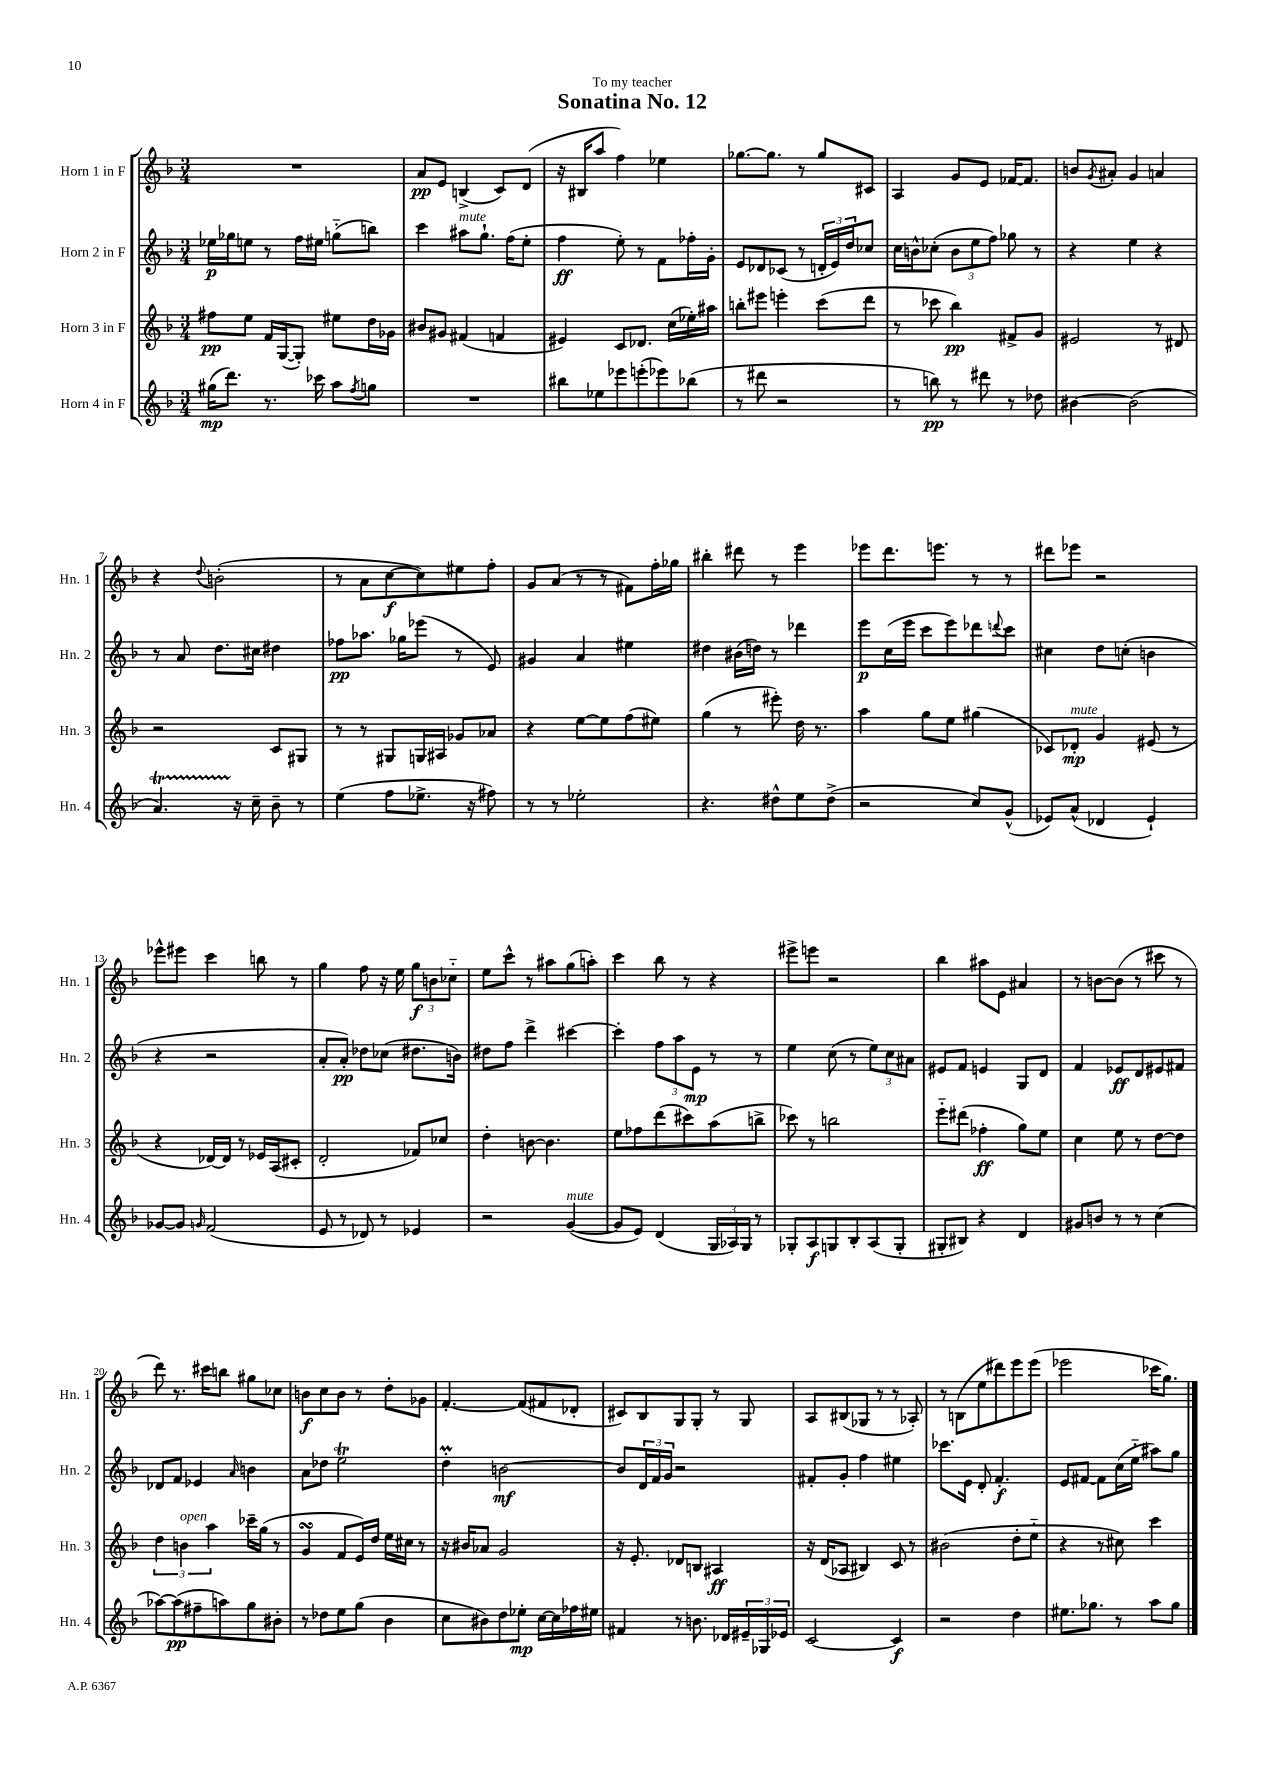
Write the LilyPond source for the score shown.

\header { title = "Sonatina No. 12" dedication = "To my teacher" }
<<
\new StaffGroup <<
\new Staff = "s0" \with { instrumentName = "Horn 1 in F" shortInstrumentName = "Hn. 1" } {
    \clef treble \key f \major \numericTimeSignature \time 3/4
    R2. |
    a'8\pp e'8 b4->( c'8) d'8( |
    r16 bis16 a''8 f''4) ees''4 |
    ges''8.~ ges''8. r8 ges''8 cis'8 |
    a4 g'8 e'8 fes'16~ fes'8. |
    b'8 \acciaccatura { g'8 } ais'8-. g'4 a'4 |
    r4 \appoggiatura { d''8 } b'2-.( |
    r8 a'8 c''8~\f c''8) eis''8 f''8-. |
    g'8 a'8( r8 r8 fis'8) f''16-. ges''16 |
    bis''4-. dis'''8 r8 e'''4 |
    ees'''8 d'''8. e'''8. r8 r8 |
    dis'''8 ees'''8 r2 |
    ees'''8-^ eis'''8 c'''4 b''8 r8 |
    g''4 f''8 r16 e''16 \tuplet 3/2 { g''8\f b'8 ces''8-_ } |
    e''8 c'''8-^ r8 ais''8 g''8( a''8-.) |
    c'''4 bes''8 r8 r4 |
    eis'''8-> e'''8 r2 |
    bes''4 ais''8 e'8 ais'4 |
    r8 b'8~ b'8( r8 cis'''8 r8 |
    d'''8) r8. cis'''16 b''8 gis''8 ces''8 |
    b'8\f c''8 b'8 r8 d''8-. ges'8 |
    f'4.~-. f'8( fis'8 des'8-. |
    cis'8) bes8 g8 g8-. r8 g8 |
    a8 bis8( ges8 r8 r8 aes8-.) |
    r8 b8( e''8 dis'''8) e'''8 e'''8( |
    ees'''2 ces'''16 g''8.) \bar "|." |
}
\new Staff = "s1" \with { instrumentName = "Horn 2 in F" shortInstrumentName = "Hn. 2" } {
    \clef treble \key f \major \numericTimeSignature \time 3/4
    ees''16\p ges''16 e''8 r8 f''16 eis''16 g''8-_( b''8) |
    c'''4 ais''8^\markup { \italic "mute" } g''8.-! f''16( e''8-. |
    f''4\ff e''8-.) r8 f'8 fes''16-. g'16-. |
    e'8 des'8 ces'8( r8 \tuplet 3/2 { d'16-. e'16) d''16 } ces''8 |
    c''16 b'16-^ ces''8-.( \tuplet 3/2 { b'8 e''8 f''8) } ges''8 r8 |
    r4 e''4 r4 |
    r8 a'8 d''8. cis''16 dis''4 |
    fes''8\pp aes''8. ges''16 ees'''8( r8 e'8) |
    gis'4 a'4 eis''4 |
    dis''4 bis'16( d''16) r8 des'''4 |
    e'''8\p c''16( e'''16 c'''8 e'''8) des'''8 \appoggiatura { d'''8 } c'''8 |
    cis''4 d''8 c''8-.( b'4 |
    r4 r2 |
    a'8-. a'8-.\pp) des''8 ces''8( dis''8. b'16) |
    dis''8 f''8 d'''4-> cis'''4~ |
    cis'''4-. \tuplet 3/2 { f''8 a''8 e'8\mp } r8 r8 |
    e''4 c''8( r8 \tuplet 3/2 { e''8) c''8 ais'8 } |
    eis'8 f'8 e'4 g8 d'8 |
    f'4 ees'8\ff d'8 eis'8 fis'8 |
    des'8 f'8 ees'4 \grace { a'16 } b'4 |
    a'8 des''8 e''2\trill |
    d''4-.\prall b'2~\mf |
    b'8 \tuplet 3/2 { d'16 f'16 g'16 } r2 |
    fis'8-. g'8-. f''4 eis''4 |
    ces'''8. e'16 d'8-. f'4.-.\f |
    e'8 fis'8~ fis'8 c''16( e''16-_ ais''8) g''8 \bar "|." |
}
\new Staff = "s2" \with { instrumentName = "Horn 3 in F" shortInstrumentName = "Hn. 3" } {
    \clef treble \key f \major \numericTimeSignature \time 3/4
    fis''8\pp e''8 f'16 g16~( g8-.) eis''8 d''16 ges'16 |
    bis'8 gis'8 fis'4( f'4 |
    eis'4) c'8 des'8. c''16( ees''16-.) ais''16 |
    b''8-. eis'''8 e'''4-. c'''8( d'''8 |
    r8 ces'''8 bes''4\pp) fis'8-> g'8 |
    eis'2 r8 dis'8 |
    r2 c'8 gis8 |
    r8 r8 gis8 g16 ais16 ges'8 aes'8 |
    r4 e''8~ e''8 f''8( eis''8) |
    g''4( r8 eis'''8-.) d''16 r8. |
    a''4 g''8 e''8 gis''4( |
    ces'8) des'8-.\mp^\markup { \italic "mute" } g'4 eis'8( r8 |
    r4 des'16~) des'16 r8 ees'16 a16( cis'8-. |
    d'2-. fes'8) ces''8 |
    d''4-. b'8~ b'4. |
    e''8 fes''8 d'''8( cis'''8) a''8( b''8-> |
    ces'''8) r8 b''2 |
    e'''8-_ dis'''8( fes''4-.\ff g''8) e''8 |
    c''4 e''8 r8 d''8~ d''8 |
    \tuplet 3/2 { d''4 b'4^\markup { \italic "open" } a''4 } ces'''16-- g''16( r8 |
    g'4\turn f'8 e'16) d''16 e''16 cis''16 r8 |
    r16 bis'16 aes'8 g'2 |
    r16 e'8.-. des'8 b8 ais4\ff |
    r16 d'16( aes8 bis4) c'8 r8 |
    bis'2( d''8-. e''8-_ |
    r4 r8 cis''8) c'''4 \bar "|." |
}
\new Staff = "s3" \with { instrumentName = "Horn 4 in F" shortInstrumentName = "Hn. 4" } {
    \clef treble \key f \major \numericTimeSignature \time 3/4
    gis''16\mp( d'''8.) r8. ces'''16 a''8 \acciaccatura { f''8 } g''8 |
    R2. |
    bis''8 ees''8 ees'''8 e'''8-.( ees'''8) bes''8( |
    r8 dis'''8 r2 |
    r8 b''8\pp) r8 dis'''8 r8 des''8 |
    bis'4~ bis'2( |
    a'4.\startTrillSpan) r16\stopTrillSpan c''16-- bes'8-- r8 |
    e''4( f''8 ees''8.-> r16 fis''8) |
    r8 r8 ees''2-. |
    r4. dis''8-^ e''8 dis''8->( |
    r2 c''8) g'8-^( |
    ees'8) a'8-^( des'4 ees'4-!) |
    ges'8~ ges'8 \grace { g'16 } f'2( |
    e'8 r8 des'8) r8 ees'4 |
    r2 g'4~^\markup { \italic "mute" }( |
    g'8 e'8) d'4( \tuplet 3/2 { g16 aes16) g16 } r8 |
    ges8-. a8\f g8 bes8-. a8( g8-. |
    gis8-. bis8) r4 d'4 |
    gis'8 b'8 r8 r8 c''4( |
    aes''8~) aes''8\pp( fis''8-- a''8) g''8 bis'8-. |
    r8 des''8 e''8 g''8( bes'4 |
    c''8 bis'8) d''8 ees''8-.\mp c''16~ c''16 fes''16 eis''16 |
    fis'4 r8 b'8. des'16 \tuplet 3/2 { eis'16-- ges16 ees'16 } |
    c'2~ c'4\f |
    r2 d''4 |
    eis''8. ges''8. r8 a''8 ges''8 \bar "|." |
}
>>
>>
